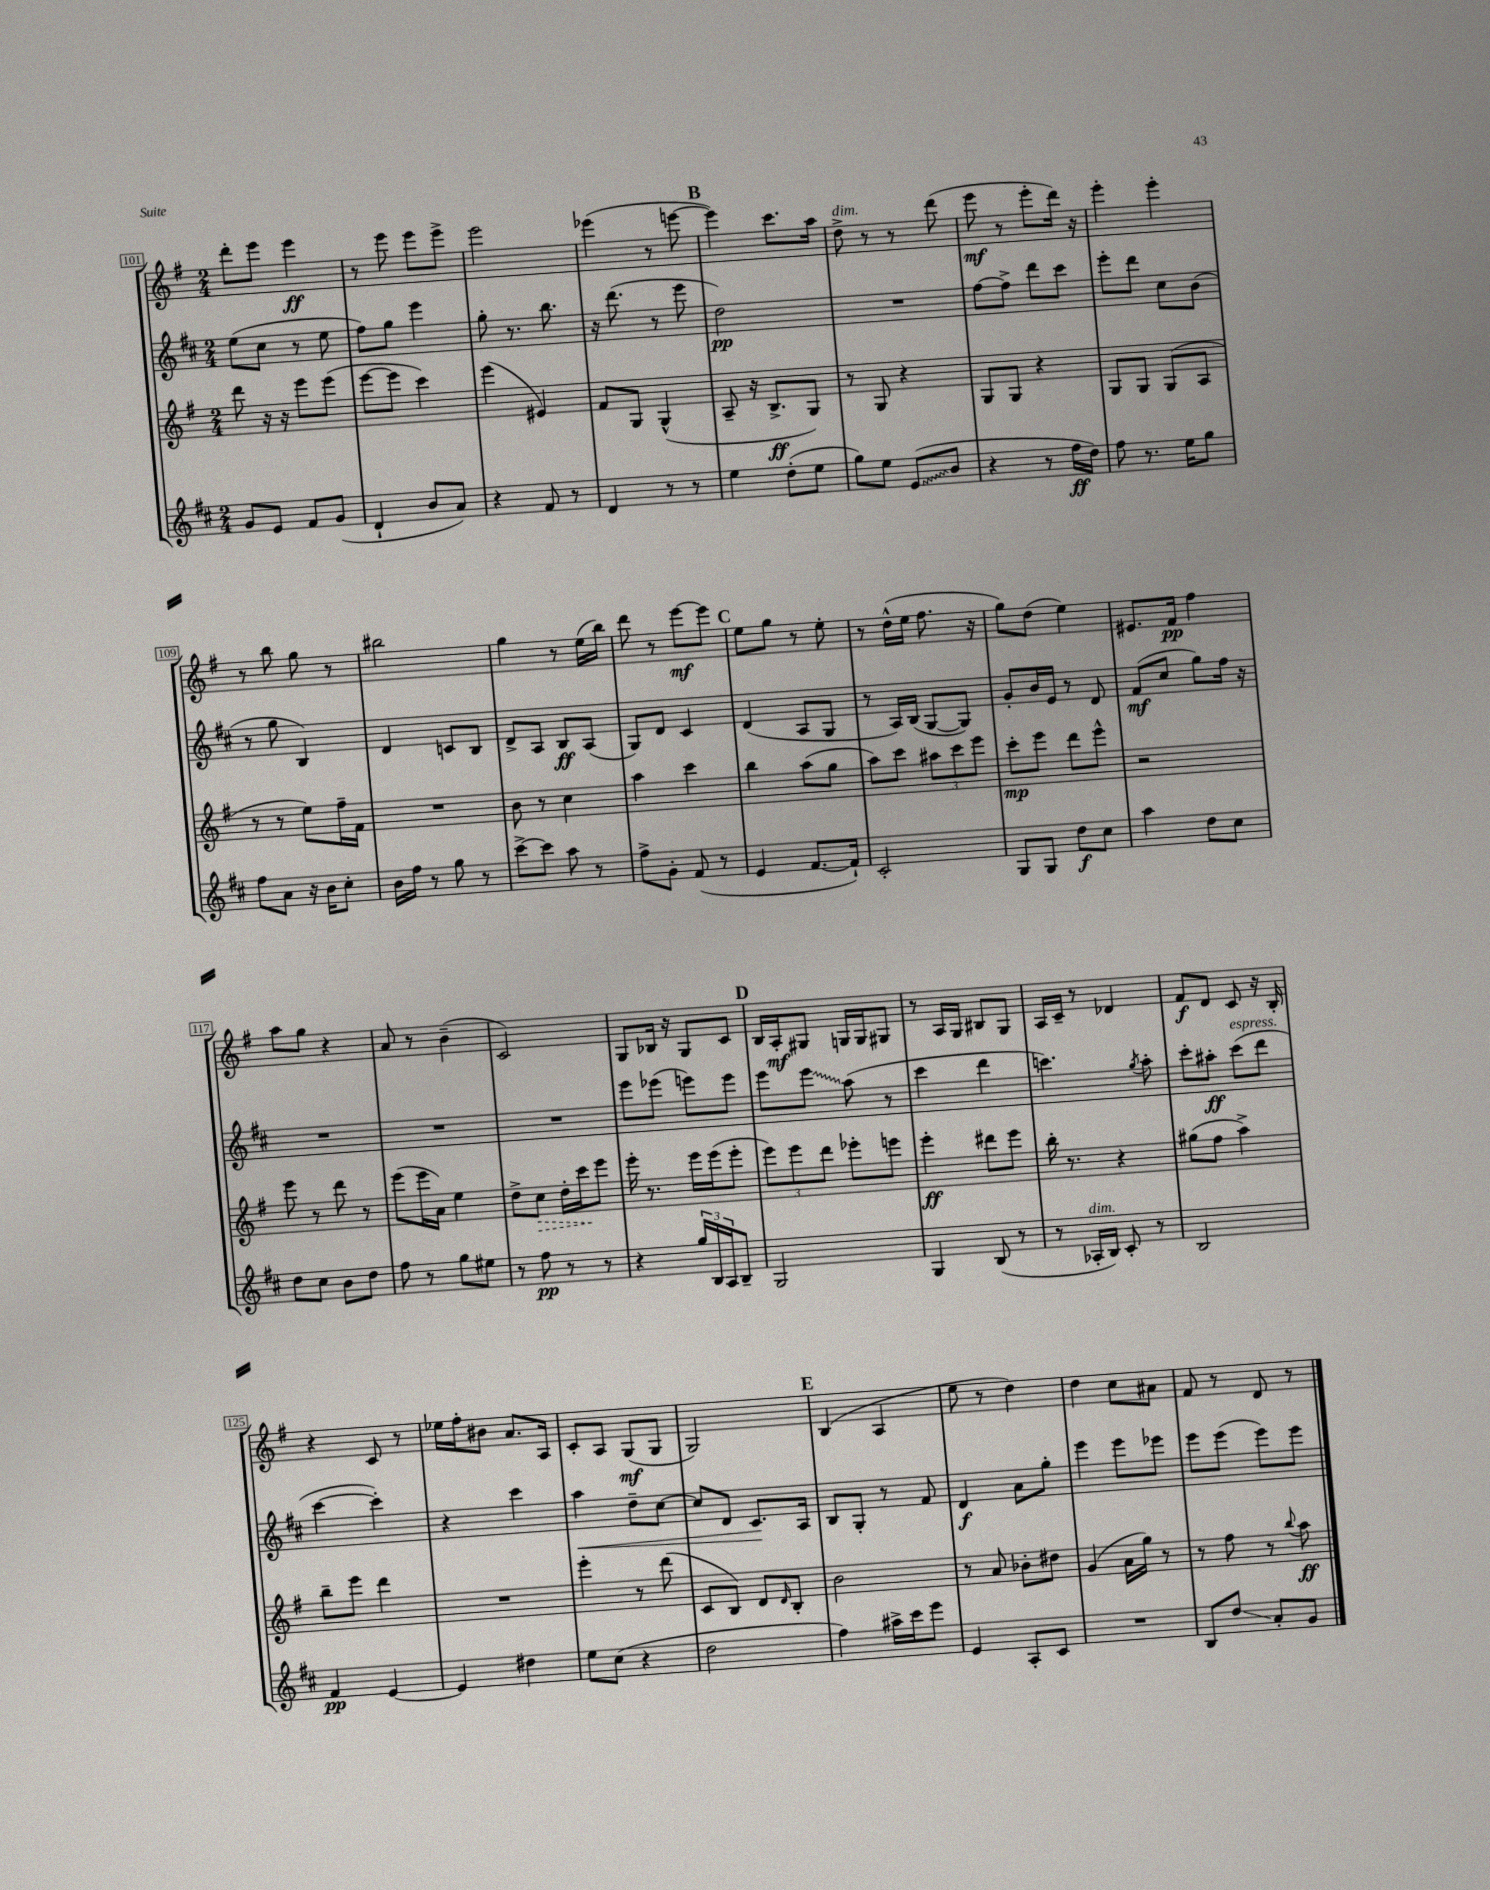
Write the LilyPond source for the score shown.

<<
\new StaffGroup <<
\new Staff = "s0" {
    \clef treble \key g \major \numericTimeSignature \time 2/4
    d'''8-. e'''8 e'''4\ff |
    r8 e'''8 e'''8 e'''8-> |
    e'''2 |
    ees'''4( r8 e'''8~ |
    \mark \markup { \bold "B" } e'''4) c'''8. a''16 |
    d''8->^\markup { \italic "dim." } r8 r8 d'''8( |
    e'''8\mf r8 e'''8-. d'''16) r16 |
    e'''4-. e'''4-. |
    r8 b''8 g''8 r8 |
    bis''2 |
    g''4 r8 e''16( b''16) |
    d'''8 r8 e'''8~\mf e'''8 |
    \mark \markup { \bold "C" } e''8 g''8 r8 e''8-. |
    r8 d''16-^( e''16 fis''8. r16 |
    g''8) d''8( e''4) |
    eis'8. fis'16\pp fis''4 |
    a''8 g''8 r4 |
    a'8 r8 b'4--( |
    c'2) |
    g8 bes16 r16 g8 c'8 |
    \mark \markup { \bold "D" } b16 a16-.\mf gis8 g16 g16 gis8 |
    r8 a16 g16 bis8 g8 |
    a16 c'16-- r8 des'4 |
    fis'8\f d'8 c'8 r16 b16-. |
    r4 c'8 r8 |
    ees''16 fis''16-. bis'8 a'8. a16 |
    c'8-. a8 g8\mf( g8 |
    g2) |
    \mark \markup { \bold "E" } b4( a4 |
    e''8 r8 d''4) |
    d''4 c''8 ais'8 |
    fis'8 r8 d'8 r8 \bar "|." |
}
\new Staff = "s1" {
    \clef treble \key d \major \numericTimeSignature \time 2/4
    e''8( cis''8 r8 e''8 |
    fis''8) g''8 e'''4 |
    g''8-. r8. b''8. |
    r16 d'''8.( r8 e'''8 |
    \mark \markup { \bold "B" } d''2\pp) |
    R2 |
    fis''8~ fis''8-> d'''8 cis'''8 |
    e'''8-. d'''8 cis''8 b'8( |
    r8 g''8 b4) |
    d'4 c'8 b8 |
    d'8-> a8 b8\ff a8( |
    g8) d'8 cis'4 |
    \mark \markup { \bold "C" } d'4( a8 g8 |
    r8 a16) b16( g8~ g8) |
    g'8-. b'16 e'16 r8 d'8 |
    fis'8\mf( cis''8 g''8) fis''16 r16 |
    R2 |
    R2 |
    R2 |
    e'''8 ees'''8( e'''8) e'''8 |
    \mark \markup { \bold "D" } e'''8 \once \override Glissando.style = #'zigzag e'''8\glissando a''8( r8 |
    cis'''4 d'''4 |
    c'''4.) \acciaccatura { g''8 } a''8-. |
    cis'''8-. ais''8-.\ff cis'''8^\markup { \italic "espress." }( d'''8 |
    cis'''4~ cis'''4-.) |
    r4 cis'''4 |
    a''4\< d''8-- cis''8~ |
    cis''8 d'8 cis'8.\! a16 |
    \mark \markup { \bold "E" } b8 g8-. r8 fis'8 |
    d'4\f a'8 g''8-. |
    e'''4 e'''8 ees'''8 |
    e'''8 e'''8( e'''8) e'''8 \bar "|." |
}
\new Staff = "s2" {
    \clef treble \key g \major \numericTimeSignature \time 2/4
    d'''8 r16 r16 e'''8 e'''8( |
    e'''8~ e'''8 c'''4) |
    e'''4( eis'4) |
    fis'8 g8 g4-^( |
    \mark \markup { \bold "B" } a8-- r16 b8.->\ff g8) |
    r8 g8 r4 |
    g8 g8 r4 |
    g8 g8 g8( a8 |
    r8 r8 e''8) fis''16-- fis'16 |
    R2 |
    b'8 r8 c''4 |
    a''4 c'''4 |
    \mark \markup { \bold "C" } b''4 a''8( g''8 |
    a''8) c'''8 \tuplet 3/2 { ais''8 c'''8 e'''8 } |
    c'''8-.\mp e'''8 d'''8 e'''8-^ |
    r2 |
    e'''8 r8 d'''8 r8 |
    e'''8( e'''16 a'16) e''4 |
    d''8-> \once \override Hairpin.style = #'dashed-line c''8\> d''16-. c'''16\! e'''8 |
    e'''16-. r8. e'''16 e'''16( e'''8-. |
    \mark \markup { \bold "D" } \tuplet 3/2 { e'''8) e'''8 d'''8 } ees'''8-. e'''8 |
    e'''4-.\ff dis'''8 e'''8 |
    b''16-. r8. r4 |
    gis''8( fis''8 a''4->) |
    b''8-- e'''8 d'''4 |
    R2 |
    e'''4-. r8 d'''8( |
    c'8 b8) d'8 \grace { d'16 } b8-. |
    \mark \markup { \bold "E" } b'2 |
    r8 a'8 bes'8-. dis''8 |
    g'4( a'16 g''16) r8 |
    r8 fis''8 r8 \appoggiatura { b''8 } a''8\ff \bar "|." |
}
\new Staff = "s3" {
    \clef treble \key d \major \numericTimeSignature \time 2/4
    g'8 e'8 fis'8 g'8( |
    d'4-! b'8 a'8) |
    r4 fis'8 r8 |
    d'4 r8 r8 |
    \mark \markup { \bold "B" } e''4 d''8-.( e''8 |
    g''8) e''8 \once \override Glissando.style = #'zigzag e'8\glissando( b'8 |
    r4 r8 fis''16\ff d''16) |
    fis''8 r8. e''16 g''8 |
    fis''8 a'8 r16 b'16 cis''8-. |
    b'16 fis''16 r8 g''8 r8 |
    cis'''8~-> cis'''8 a''8 r8 |
    fis''8-> g'8-. fis'8( r8 |
    \mark \markup { \bold "C" } e'4 fis'8.~ fis'16-!) |
    cis'2-. |
    g8 g8 d''8\f cis''8 |
    a''4 d''8 cis''8 |
    d''8 cis''8 b'8 d''8 |
    fis''8 r8 g''8 eis''8 |
    r8 fis''8\pp r8 r8 |
    r4 \tuplet 3/2 { g''16 b16 a16 } b8-- |
    \mark \markup { \bold "D" } g2 |
    g4 b8( r8 |
    r8 aes16-.^\markup { \italic "dim." } b16) cis'8-. r8 |
    b2 |
    fis'4\pp e'4~ |
    e'4 dis''4 |
    e''8 cis''8( r4 |
    d''2 |
    \mark \markup { \bold "E" } fis''4) ais''16-> cis'''16 e'''8 |
    e'4 a8-. cis'8 |
    R2 |
    b8 d''8\glissando a'8-. g'8 \bar "|." |
}
>>
>>
\layout { \context { \Score currentBarNumber = #101 \override BarNumber.stencil = #(make-stencil-boxer 0.1 0.3 ly:text-interface::print) } }
